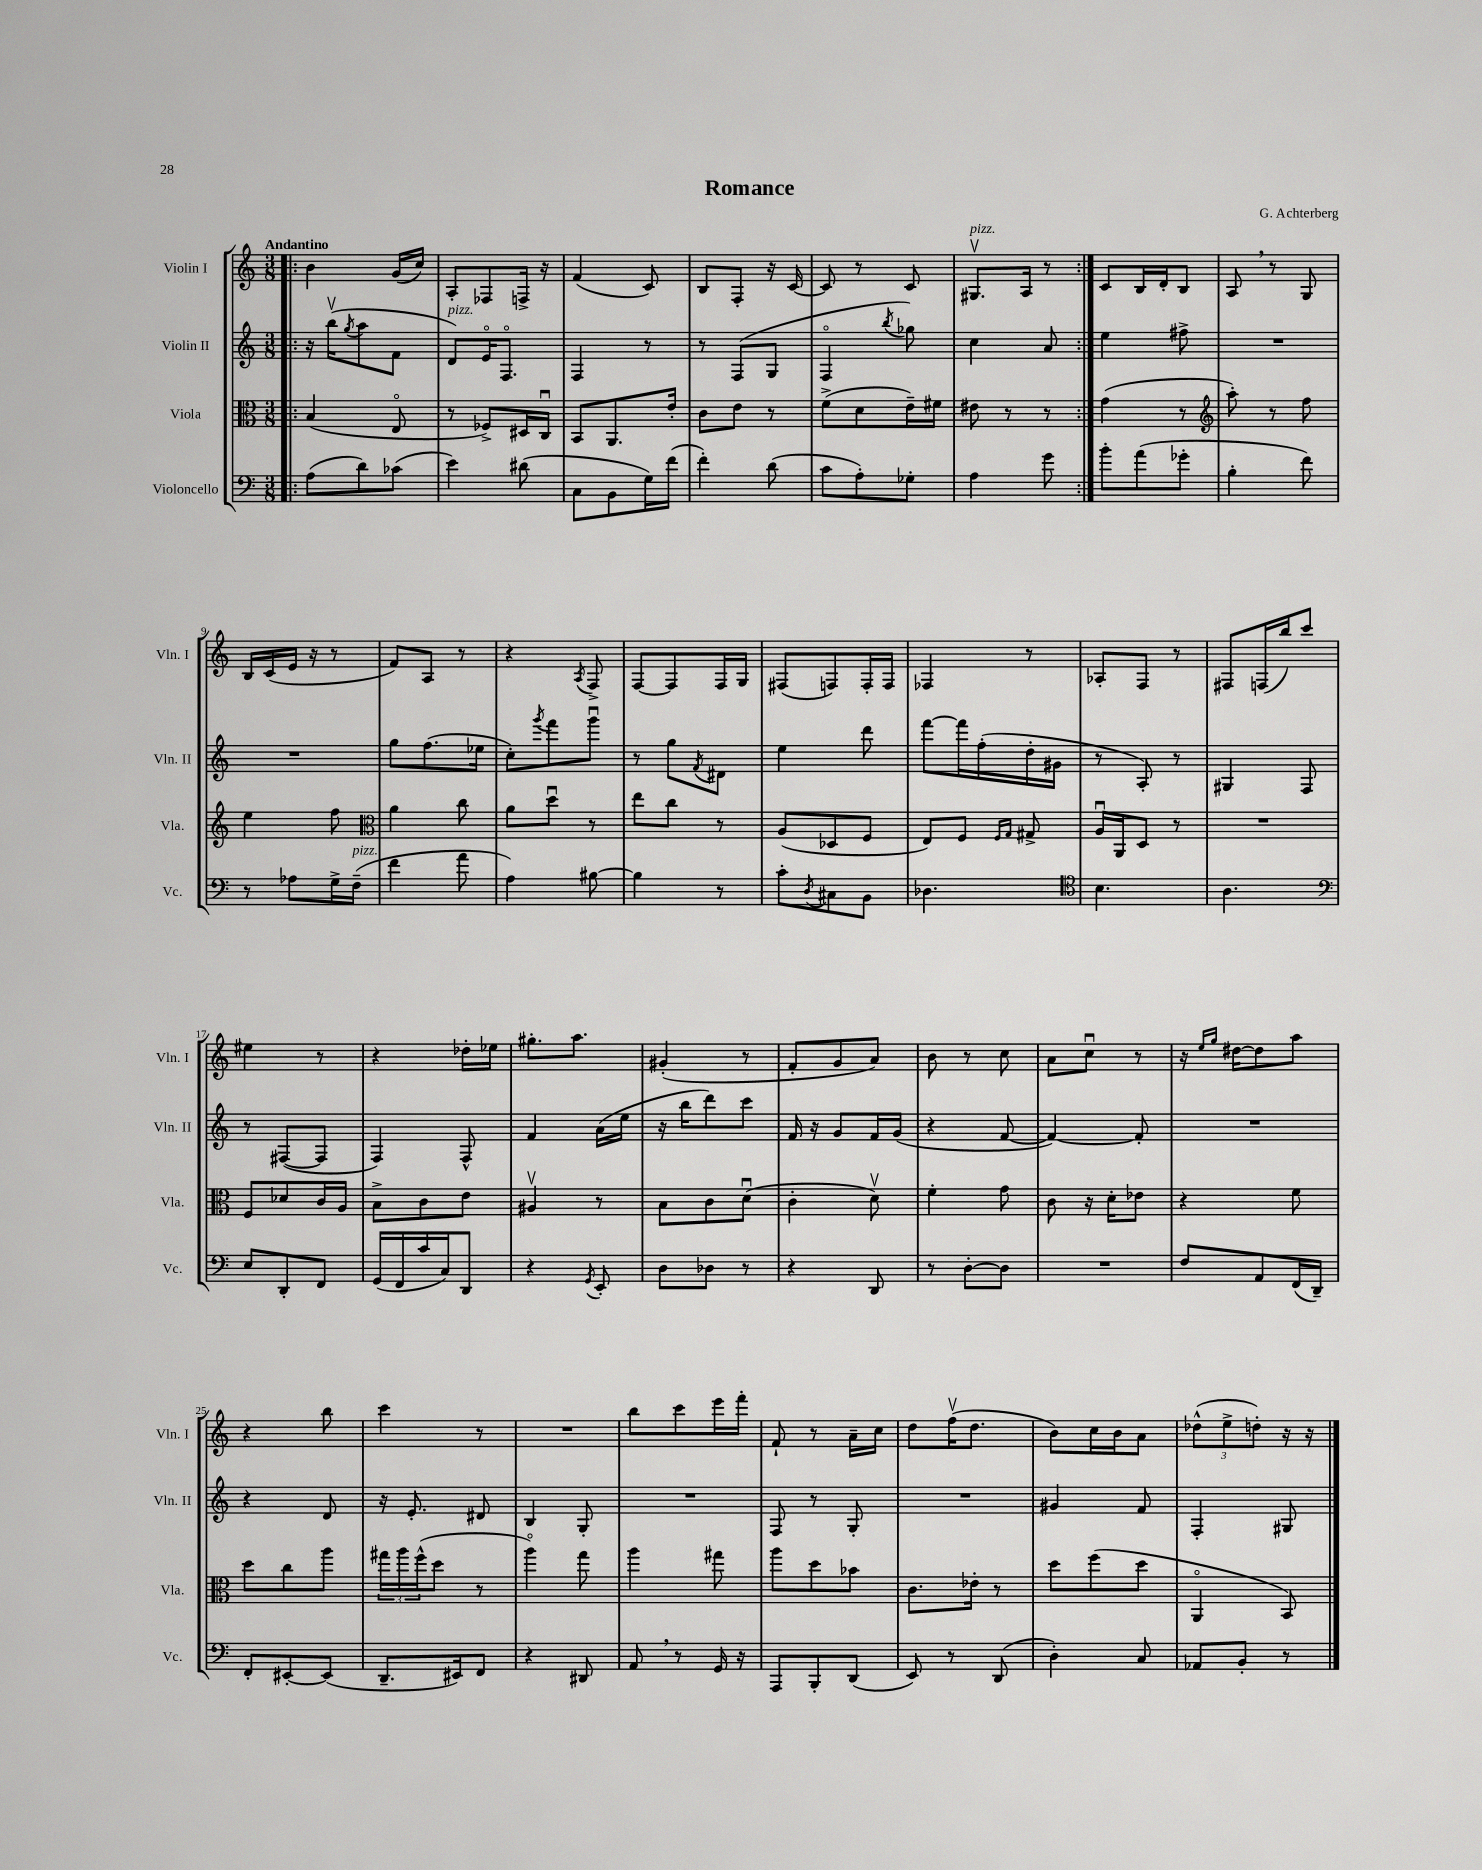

**kern	**kern	**kern	**kern
*staff4	*staff3	*staff2	*staff1
*clefF4	*clefC3	*clefG2	*clefG2
*k[]	*k[]	*k[]	*k[]
*M3/8	*M3/8	*M3/8	*M3/8
=!|:	=!|:	=!|:	=!|:
(8A\L	(4B/	16r	4b\
.	.	(16bbv\LK	.
.	.	8qgg/	.
8d\)	.	8aa\	.
(8c-\J	8Eo/	8f\J	(16g/LL
.	.	.	16cc/JJ)
=	=	=	=
4e\)	8r	8d/L)	8A'/L
.	8F-^/L)	16eo/K	8F-/
.	.	8.Fo/J	.
(8d#\	16D#/L	.	16F^/Jk
.	16Cu/JJ	.	16r
=	=	=	=
8C\L	8BB/L	4F/	(4f/
8BB\	8.AA/	.	.
16G\L)	.	8r	8c/)
(16f\JJ	16e'/Jk	.	.
=	=	=	=
4f'\)	8c\L	8r	8B/L
.	8e\J	(8F/L	8F'/J
(8d\	8r	8G/J	16r
.	.	.	[16c/
=	=	=	=
8c\L	(8f^\L	4Fo/	8c/]
8A'\)	8d\	.	8r
.	.	8qbb/	.
8G-'\J	16e~\L)	8gg-\)	8c/
.	16f#\JJ	.	.
=	=	=	=
4A\	8e#\	4cc\	8.G#v/L
.	8r	.	.
.	.	.	16A/Jk
8g\	8r	8a/	8r
=:|!	=:|!	=:|!	=:|!
8b'\L	(4g\	4ee\	8c/L
(8a\	.	.	16B/L
.	.	.	16d'/J
8g-'\J	8r	8ff#^\	8B/J
=	=	=	=
*	*clefG2	*	*
4B'\	8aa'\)	4.r	8A/
.	8r	.	8r
8f\)	8ff\	.	8G/
=	=	=	=
8r	4ee\	4.r	16B/LL
.	.	.	(16c/
8A-\L	.	.	16e/JJ
.	.	.	16r
16G^\L	8ff\	.	8r
(16F~\JJ	.	.	.
=	=	=	=
*	*clefC3	*	*
4f\	4a\	8gg\L	8f/L)
.	.	(8.ff\	8A/J
8a\	8cc\	.	8r
.	.	16ee-\Jk	.
=	=	=	=
4A\)	8a\L	8cc'\L)	4r
.	.	8qggg/	.
.	8ddu\J	8fff\	.
.	.	.	8qA/
[8B#\	8r	8gggu\J	8F^/
=	=	=	=
4B#\]	8ee\L	8r	[8F/L
.	8cc\J	8gg\L	8F/]
.	.	8qf/	.
8r	8r	8d#\J	16F/L
.	.	.	16G/JJ
=	=	=	=
8c'\L	(8A/L	4ee\	(8F#/L
8qD/	.	.	.
8C#\	8D-/	.	8F/)
8BB\J	8F/J	8ddd\	16F'/L
.	.	.	16F/JJ
=	=	=	=
4.D-\	8E/L)	[8fff\L	4F-/
.	8F/J	16fff\]L	.
.	.	(16ff'\	.
.	16qqF/LL	.	.
.	16qqG/JJ	.	.
.	8G#^/	16dd'\	8r
.	.	16g#\JJ	.
=	=	=	=
*clefC4	*	*	*
4.B\	16Au/LL	8r	8A-'/L
.	16AA/J	.	.
.	8D/J	8A'/)	8F/J
.	8r	8r	8r
=	=	=	=
4.A\	4.r	4G#/	8F#/L
.	.	.	(16F/L
.	.	.	16bb/J)
.	.	8F/	8ccc/J
=	=	=	=
*clefF4	*	*	*
8E/L	8F/L	8r	4ee#\
8DD'/	8d-/	([8F#/L	.
8FF/J	16c/L	8F#/]J	8r
.	16A/JJ	.	.
=	=	=	=
(16GG/LL	8B^\L	4F/)	4r
16FF/	.	.	.
16c/	8c\	.	.
16C/J)	.	.	.
8DD/J	8e\J	8F^^/	16dd-'\LL
.	.	.	16ee-\JJ
=	=	=	=
4r	4A#v/	4f/	8.gg#'\L
.	.	.	8.aa\J
8qGG/	.	.	.
8EE'/	8r	(16a\LL	.
.	.	16ee\JJ	.
=	=	=	=
8D\L	8B\L	16r	(4g#'/
.	.	16bb\LK	.
8D-\J	8c\	8ddd\)	.
8r	(8du\J	8ccc\J	8r
=	=	=	=
4r	4c'\	16f/	8f'/L
.	.	16r	.
.	.	8g/L	8g/
8DD/	8dv\)	16f/L	8a/J)
.	.	(16g/JJ	.
=	=	=	=
8r	4f'\	4r	8b\
[8D'\L	.	.	8r
8D\]J	8g\	[8f/	8cc\
=	=	=	=
4.r	8c\	4f/_)	8a\L
.	16r	.	8ccu\J
.	16d'\LK	.	.
.	8e-\J	8f'/]	8r
=	=	=	=
8F/L	4r	4.r	16r
.	.	.	16qqee/LL
.	.	.	16qqgg/JJ
.	.	.	[16dd#\LK
8AA/	.	.	8dd#\]
(16FF/L	8f\	.	8aa\J
16DD~/JJ)	.	.	.
=	=	=	=
8FF'/L	8dd\L	4r	4r
[8EE#'/	8cc\	.	.
(8EE#/]J	8aa\J	8d/	8bb\
=	=	=	=
8.DD~/L	24gg#\LL	16r	4ccc\
.	24aa\	.	.
.	.	8.e'/	.
.	(24ff^^\J	.	.
.	8dd\J	.	.
16EE#/k)	.	.	.
8FF/J	8r	8d#/	8r
=	=	=	=
4r	4aao\)	4B/	4.r
8DD#/	8gg\	8G'/	.
=	=	=	=
8AA/	4aa\	4.r	8bb\L
8r	.	.	8ccc\
16GG/	8gg#\	.	16eee\L
16r	.	.	16fff'\JJ
=	=	=	=
8AAA/L	8aa\L	8F/	8f`/
8BBB'/	8dd\	8r	8r
(8DD/J	8b-\J	8G'/	16a~\LL
.	.	.	16cc\JJ
=	=	=	=
8EE/)	8.c\L	4.r	8dd\L
8r	.	.	(16ffv\K
.	16e-'\Jk	.	8.dd\J
(8DD/	8r	.	.
=	=	=	=
4D'\)	8dd\L	4g#/	8b\L)
.	(8ff\	.	16cc\L
.	.	.	16b\J
8C/	8dd\J	8f/	8a\J
=	=	=	=
8AA-/L	4AAo/	4F'/	(12dd-^^\L
.	.	.	12ee^\
8BB'/J	.	.	.
.	.	.	12dd'\J)
8r	8BB/)	8G#/	16r
.	.	.	16r
==	==	==	==
*-	*-	*-	*-
